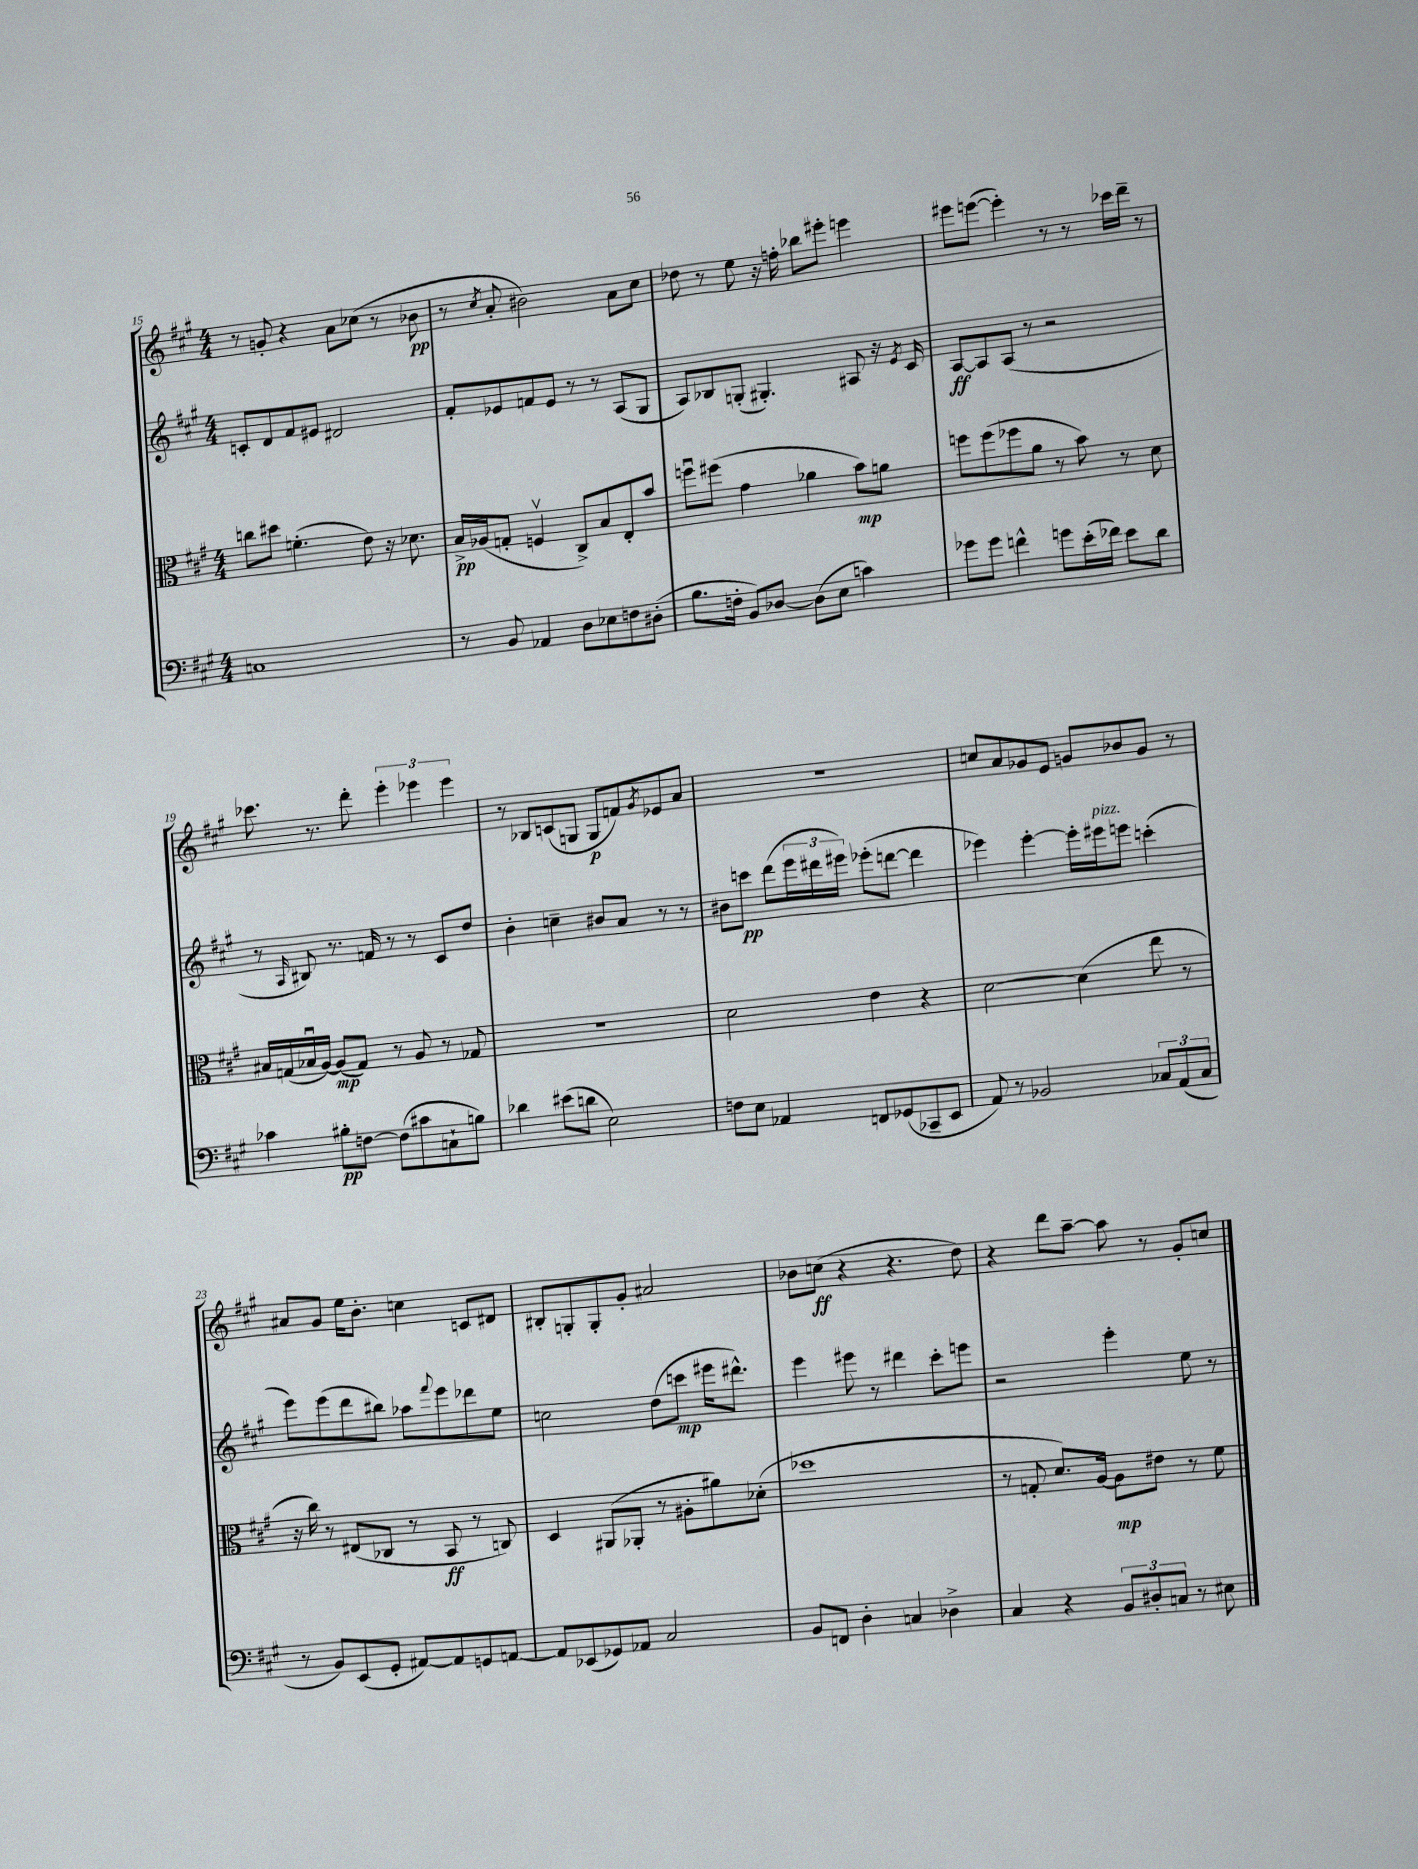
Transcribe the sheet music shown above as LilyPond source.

<<
\new StaffGroup <<
\new Staff = "s0" {
    \clef treble \key a \major \numericTimeSignature \time 4/4
    r8 g'8-. r4 a'8 ces''8( r8 bes'8\pp |
    r8 \acciaccatura { cis''8 } a'8-. bis'2) a'8 cis''8 |
    des''8 r8 e''8 r16 f''16-. bes''8 eis'''8-. e'''4 |
    eis'''8 e'''8~( e'''4-.) r8 r8 ces'''16 d'''16-- r8 |
    ces'''8. r8. d'''8-. \tuplet 3/2 { e'''4-. ees'''4 ees'''4 } |
    r8 bes8 c'8( g8 g8\p f'8) \acciaccatura { gis'8 } ees'8 a'8 |
    r1 |
    c''8 a'8 ges'8 e'8 g'8 bes'8 g'8 r8 |
    ais'8 gis'8 e''16 b'8.-. c''4 c'8 dis'8 |
    bis8-. g8-. g8-. gis'8-. ais'2 |
    bes'8 c''8\ff( r4 r4. d''8) |
    r4 d'''8 a''8~-- a''8 r8 gis'8-. c''8 \bar "|." |
}
\new Staff = "s1" {
    \clef treble \key a \major \numericTimeSignature \time 4/4
    c'8-. d'8 fis'8 eis'8 dis'2 |
    fis'8-. ees'8 f'8 ees'8 r8 r8 a8( gis8 |
    a8) bes8 g8-.( gis4.-.) ais8 r16 \acciaccatura { e'8 } cis'16 |
    a8~\ff a8 a8( r8 r2 |
    r8 \grace { a16 } bis8) r8. f'16 r8 r8 cis'8 d''8 |
    b'4-. c''4-- bis'8 a'8 r8 r8 |
    bis'8 c'''8\pp d'''8( \tuplet 3/2 { e'''16 dis'''16 eis'''16) } ees'''8-.( d'''8~ d'''4 |
    ees'''4) ees'''4~-. ees'''16-. eis'''16^\markup { \italic "pizz." } e'''8 c'''4-.( |
    e'''8) e'''8( d'''8 bis''8) aes''8 \appoggiatura { fis'''8 } e'''8 des'''8 e''8 |
    c''2 d''8( c'''8\mp eis'''16 dis'''8.-^) |
    e'''4 eis'''8 r8 dis'''4 cis'''8-. e'''8 |
    r2 e'''4-. e''8 r8 \bar "|." |
}
\new Staff = "s2" {
    \clef alto \key a \major \numericTimeSignature \time 4/4
    c''8 dis''8 f'4.-.( e'8) r16 des'8. |
    b16->\pp aes16( g8-. f4\upbow cis8->) b8 e8-. b'8 |
    f''8\downbow fis''8( gis'4 aes'4 b'8\mp) a'8 |
    f''8 f''8( fes''8 a'8 r8 b'8) r8 d'8 |
    bis16 g16( bes16\downbow a16~) a8\mp( g8) r8 a8 r8 ges8 |
    R1 |
    d'2 e'4 r4 |
    d'2~ d'4( e''8 r8 |
    r16 cis''16) r8 eis8( ces8 r8 b,8\ff r8 c8) |
    d4 ais,8( aes,8-. r8 ais8-. ais'8) des'8-.( |
    des''1 |
    r8 g8-. d'8.) a16~ a8\mp eis'8 r8 fis'8 \bar "|." |
}
\new Staff = "s3" {
    \clef bass \key a \major \numericTimeSignature \time 4/4
    c1 |
    r8 b,8 aes,4 d8 ees8 f8 dis8-.( |
    b8. f16-. b,8) des8~ des8( e8 c'4) |
    ges'8 ges'8 f'4-^ g'8 e'16-.( fes'16) e'8 d'8 |
    ces'4 bis8-.\pp f8~ f8( cis'8 c8-! b8) |
    des'4 eis'8( d'8 e2) |
    f8 e8 aes,4 f,8 ges,8( ces,8-- e,8 |
    a,8) r8 bes,2 \tuplet 3/2 { ces8 a,8( ces8 } |
    r8 b,8) e,8( gis,8-. ais,8~) ais,8 g,8 a,8~ |
    a,8 ees,8( ges,8) aes,8 cis2 |
    b,8 f,8 d4-. c4 des4-> |
    cis4 r4 \tuplet 3/2 { b,8 dis8-. c8 } r8 eis8 \bar "|." |
}
>>
>>
\layout { \context { \Score currentBarNumber = #15 } }
